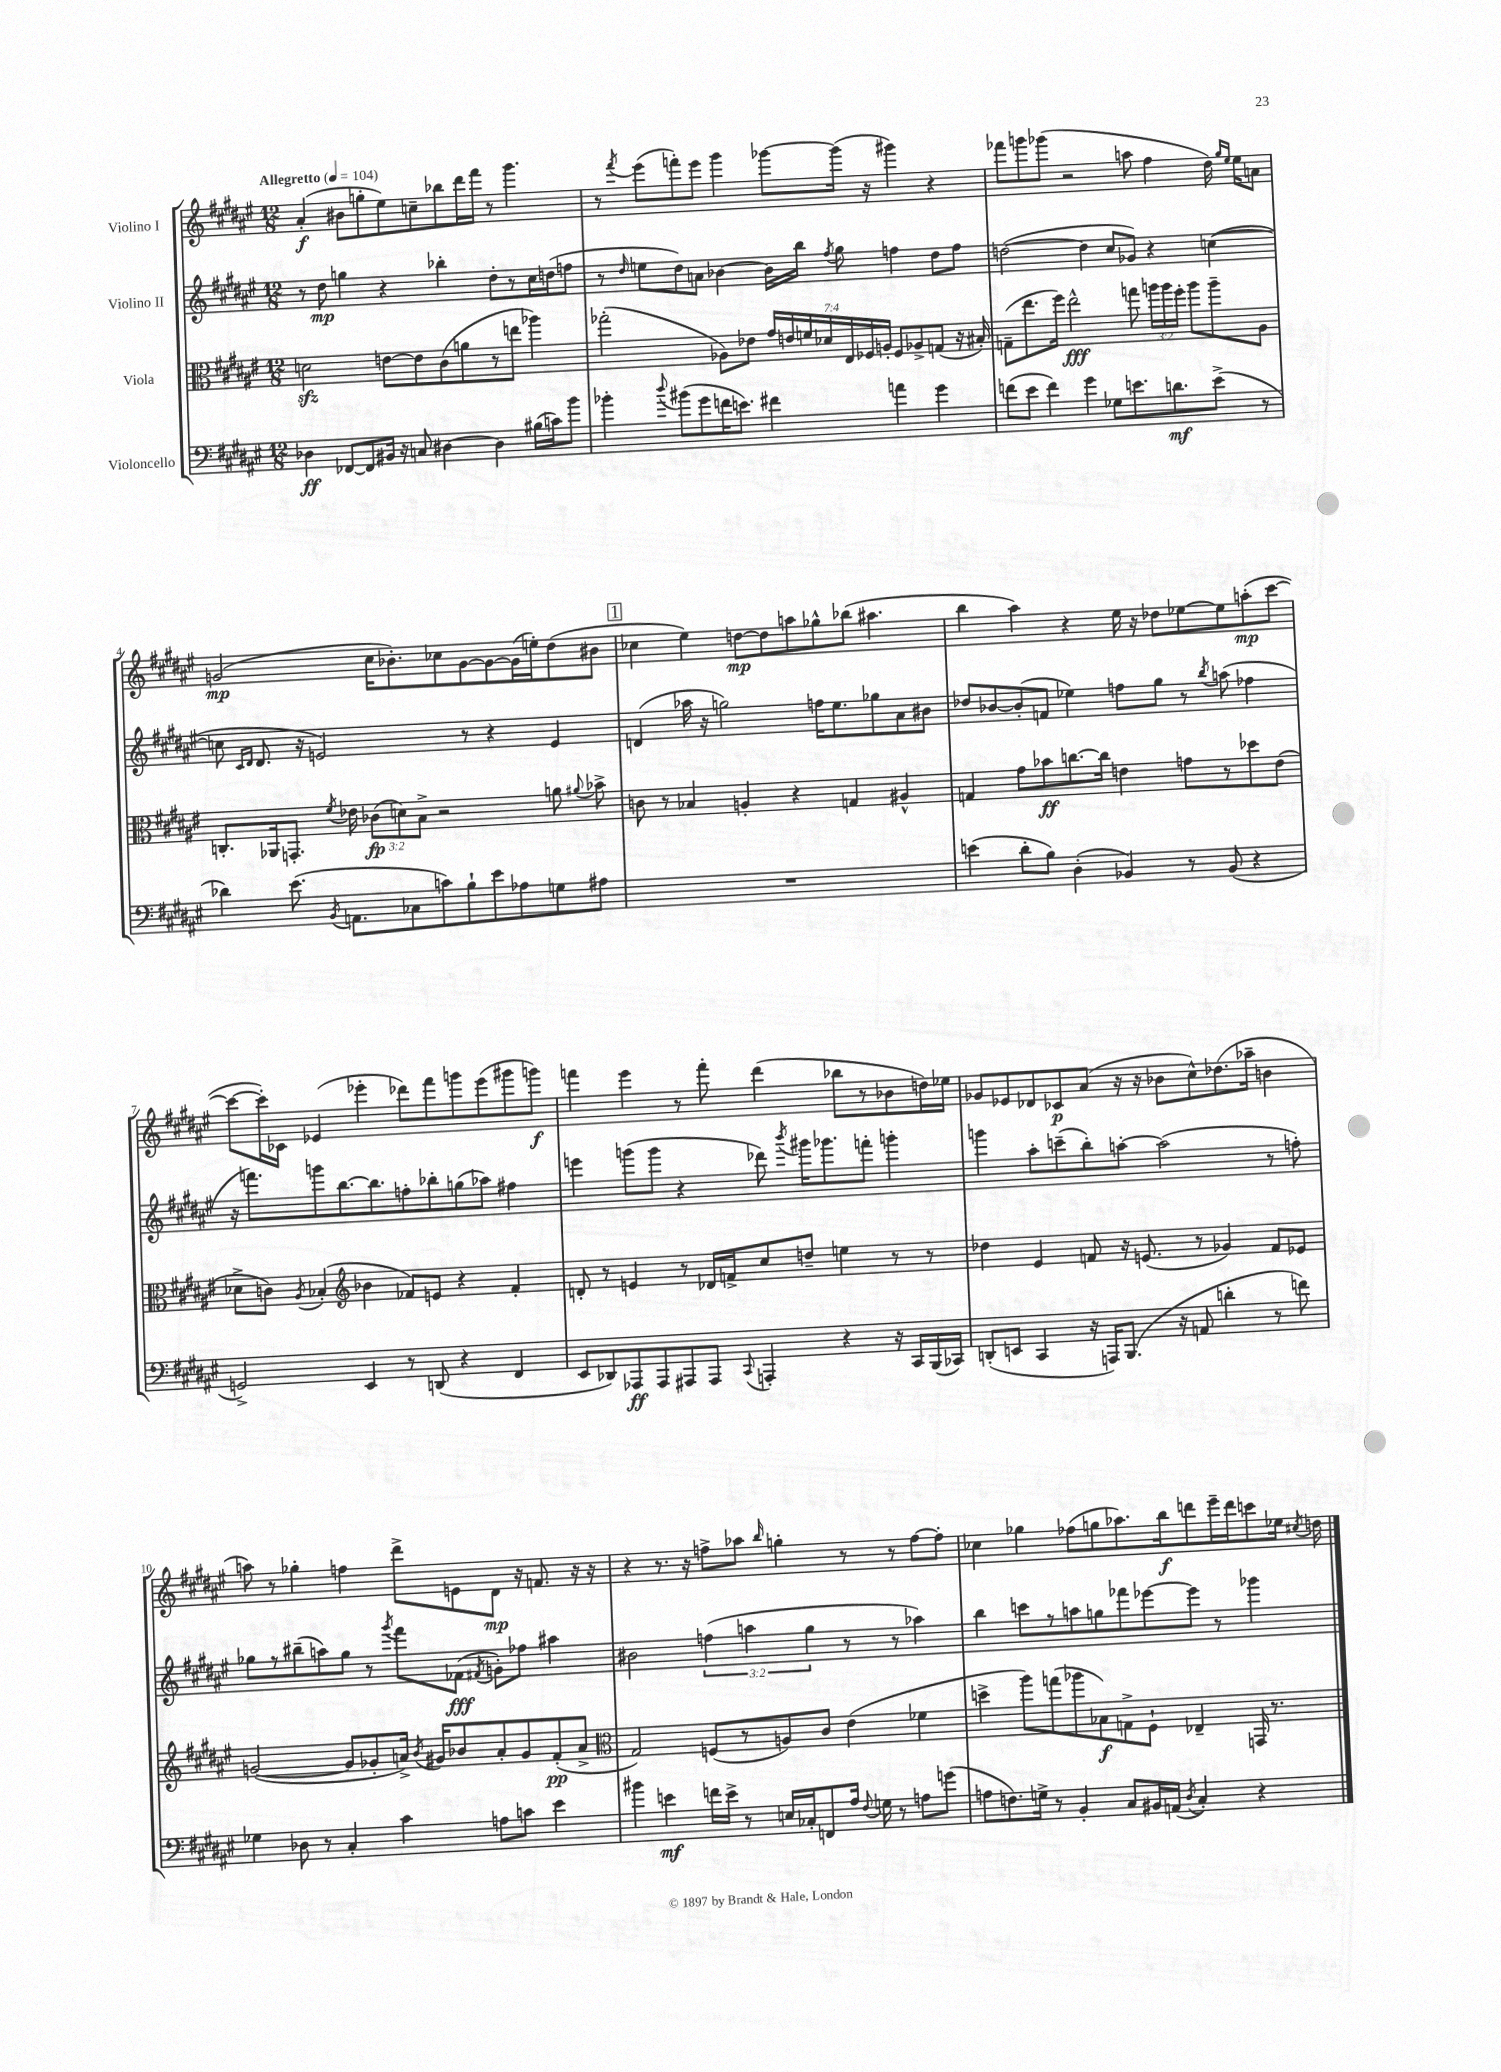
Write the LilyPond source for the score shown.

<<
\new StaffGroup <<
\new Staff = "s0" \with { instrumentName = "Violino I" } {
    \clef treble \key fis \major \numericTimeSignature \time 12/8 \tempo "Allegretto" 4 = 104
    \autoBeamOff ais'4-.\f( bis'8[ g''8-. eis''8) c''8-- bes''8 dis'''16 fis'''16] r8 gis'''4. |
    r8 \acciaccatura { fis'''8 } eis'''8[( f'''8-.) eis'''8] gis'''4 ges'''8[~ ges'''16]( r16 gis'''4) r4 |
    fes'''8[ g'''8 ges'''8]( r2 a''8 fis''4 dis''16) \grace { gis''16[ eis''16] } eis''16[ a'8] |
    g'2\mp( cis''16[ bes'8.-.) ces''8 g'8~ g'8~ g'16( e''16-.) dis''8( bis'8] |
    \mark \markup { \box "1" } ces''4 eis''4) d''8[~\mp d''8 a''8 ges''8-^ bes''8]( ais''4. |
    b''4 ais''4) r4 eis''16 r16 des''8[ ees''8~ ees''8 a''8-.\mp( cis'''8]~ |
    cis'''8[~ cis'''16-.) ces'16] ees'4( ees'''4-. des'''8[) fis'''8 g'''8 ees'''8( gis'''8 g'''8]\f) |
    f'''4 eis'''4 r8 f'''8-. dis'''4( bes''8[ r8 bes'8 d''16) ees''16] |
    ges'8[ ees'8 des'8 ces'8\p ais'8]( r16 r16 bes'8[ cis''8-^) des''8.( aes''16]-- b'4 |
    a''8) r8 ges''4-. f''4 dis'''8[-> e'8 dis'8]\mp r16 f'8. r16 r16 |
    r4 r8. r16 f''8[-> aes''8] \grace { b''16 } g''4-. r8 r8 f''8[~ f''8]-. |
    ces''4 ges''4 fes''8[( g''8 aes''8.) b''16\f d'''8 eis'''16-- d'''16 c'''8 ees''16] \acciaccatura { cis''8 } d''16 \bar "|." |
}
\new Staff = "s1" \with { instrumentName = "Violino II" } {
    \clef treble \key fis \major \numericTimeSignature \time 12/8 \override Staff.TupletNumber.text = #tuplet-number::calc-fraction-text
    \autoBeamOff r8 dis''8\mp g''4 r4 bes''4-. dis''8[-. r8 cis''16 d''16( f''8] |
    r8 \grace { dis''16 } e''8[ dis''8) a'8] bes'4~ bes'16[ b''16] \acciaccatura { fis''8 } gis''8 f''4 dis''8[ f''8] |
    d''2~( d''4 cis''8[ ges'8]) r4 c''4~( |
    c''8 \grace { cis'16[ dis'16] } dis'8. r16 e'2) r8 r4 e'4 |
    \mark \markup { \box "1" } d'4( aes''16 r16 g''2) f''16[ eis''8. ges''8 ais'8 bis'8] |
    des''8[ bes'8~ bes'8-.( f'8] ees''4) f''8[ gis''8] r8 \acciaccatura { b''8 } a''8( fes''4 |
    r16 f'''8.[) g'''8 b''8.~ b''8. f''8-. bes''8-. g''8( aes''8]) fis''4 |
    e'''4 g'''8[( g'''8] r4 des'''8) \acciaccatura { b'''8 } gis'''16[ ges'''8. f'''8]-. g'''4-. |
    g'''4 ais''8[-. c'''8--( b''8-.) a''8]~-. a''2( r8 f''8-.) |
    ges''8[ r8 bis''8--( a''8) ges''8] r8 \acciaccatura { gis'''8 } fis'''8[ fes'8]\fff( \acciaccatura { fis'8 } g'8[-.) fes''8] ais''4 |
    bis'2 \tuplet 3/2 { f''4( a''4 gis''4 } r8 r8 aes''4) |
    b''4 c'''8[ r8 a''8 g''8 fes'''8 ees'''8~ ees'''8] r8 ges'''4 \bar "|." |
}
\new Staff = "s2" \with { instrumentName = "Viola" } {
    \clef alto \key fis \major \numericTimeSignature \time 12/8 \override Staff.TupletNumber.text = #tuplet-number::calc-fraction-text
    \autoBeamOff d'2\sfz e'8[~ e'8 cis'8( a'8 r8 e''8] aes''4) |
    ges''2-.( aes8[) ees'8] \tuplet 7/4 { gis'16[ e'16 f'16 des'16 eis16 fes16 a16]-. } fes8[ aes8-> g8]( r16 bis16-.) |
    g8[--( eis''8. fis''16]) eis''2-^\fff g''8 \tuplet 3/2 { a''16[ a''16 fis''16]-. } a''8[ a''8-- ais8] |
    c8.[-. aes,16 g,8.]-. \acciaccatura { fis'8 } ees'16 \tuplet 3/2 { ces'8[\fp( d'8) b8]-> } r2 a'8 \appoggiatura { ais'8 } bes'8-> |
    \mark \markup { \box "1" } c'8 r8 bes4 a4-. r4 g4 ais4-^ |
    g4 gis'8[ bes'8\ff c''8.~ c''16] e'4 g'8[ r8 des''8 e'8]( |
    des'8[-> c'8]) \acciaccatura { ais8 } bes4-.( \clef treble bes'4 fes'8[) e'8] r4 fes'4-. |
    d'8-. r8 e'4 r8 des'16[ f'16-> cis''8 d''8]-- e''4 r8 r8 |
    des''4 eis'4 f'8 r16 e'8.( r8 ges'4) f'8[ ees'8] |
    g'2~( g'8[ ges'8-. a'16]->) \acciaccatura { b'8 } gis'16[ bes'8 a'8-. gis'8 fis'8-.\pp( a'8]-> |
    \clef alto gis2) f8[( r8 a8) cis'8] eis'4( fes'4 |
    d''4-> ais''8[) g''8( aes''8 bes8\f) g8-> fis8]-! ees4-- g,16 r8. \bar "|." |
}
\new Staff = "s3" \with { instrumentName = "Violoncello" } {
    \clef bass \key fis \major \numericTimeSignature \time 12/8
    \autoBeamOff des4\ff fes,8[~ fes,8 bis,16] r16 c8 dis4~ dis4 bis16[( c'16) b'8] |
    bes'4-. \appoggiatura { dis''8 } bis'8[( gis'8 f'16 e'8.]) fis'4 a'4 gis'4 |
    f'8[( eis'8] f'4) gis'4 ges8[ e'8. d'8.\mf e'8]->( r8 |
    des'4) eis'8.( \acciaccatura { b,8 } a,8.[ ces8 c'8) b8-! eis'8 aes8 g8 ais8] |
    \mark \markup { \box "1" } R1. |
    e'4( dis'8[-. b8]) dis4-.( bes,4) r8 bes,8( r4 |
    g,2->) eis,4 r8 d,8( r4 fis,4 |
    eis,8[ des,8) aes,,8\ff aes,,8 ais,,8 ais,,8] \appoggiatura { cis,8 } a,,4-. r4 r16 cis,16[ b,,16( ces,16]) |
    d,8[-.( e,8] cis,4 r16 a,,16[) b,,8.]( r16 a,8 d'4-. r8 f'8) |
    ges4 des8 r8 cis4-. cis'4 a8[ c'8] eis'4 |
    bis'4 e'4\mf f'16[ e'16]-> r8 e16[ ces16-. f,8 ais16] \appoggiatura { fis8 } g16 r8 a8[ g'8]( |
    a8[ f8.) g16]-> r8 b,4-. cis8[ bis,16 a,16]( \acciaccatura { dis8 } cis4-.) r4 \bar "|." |
}
>>
>>
